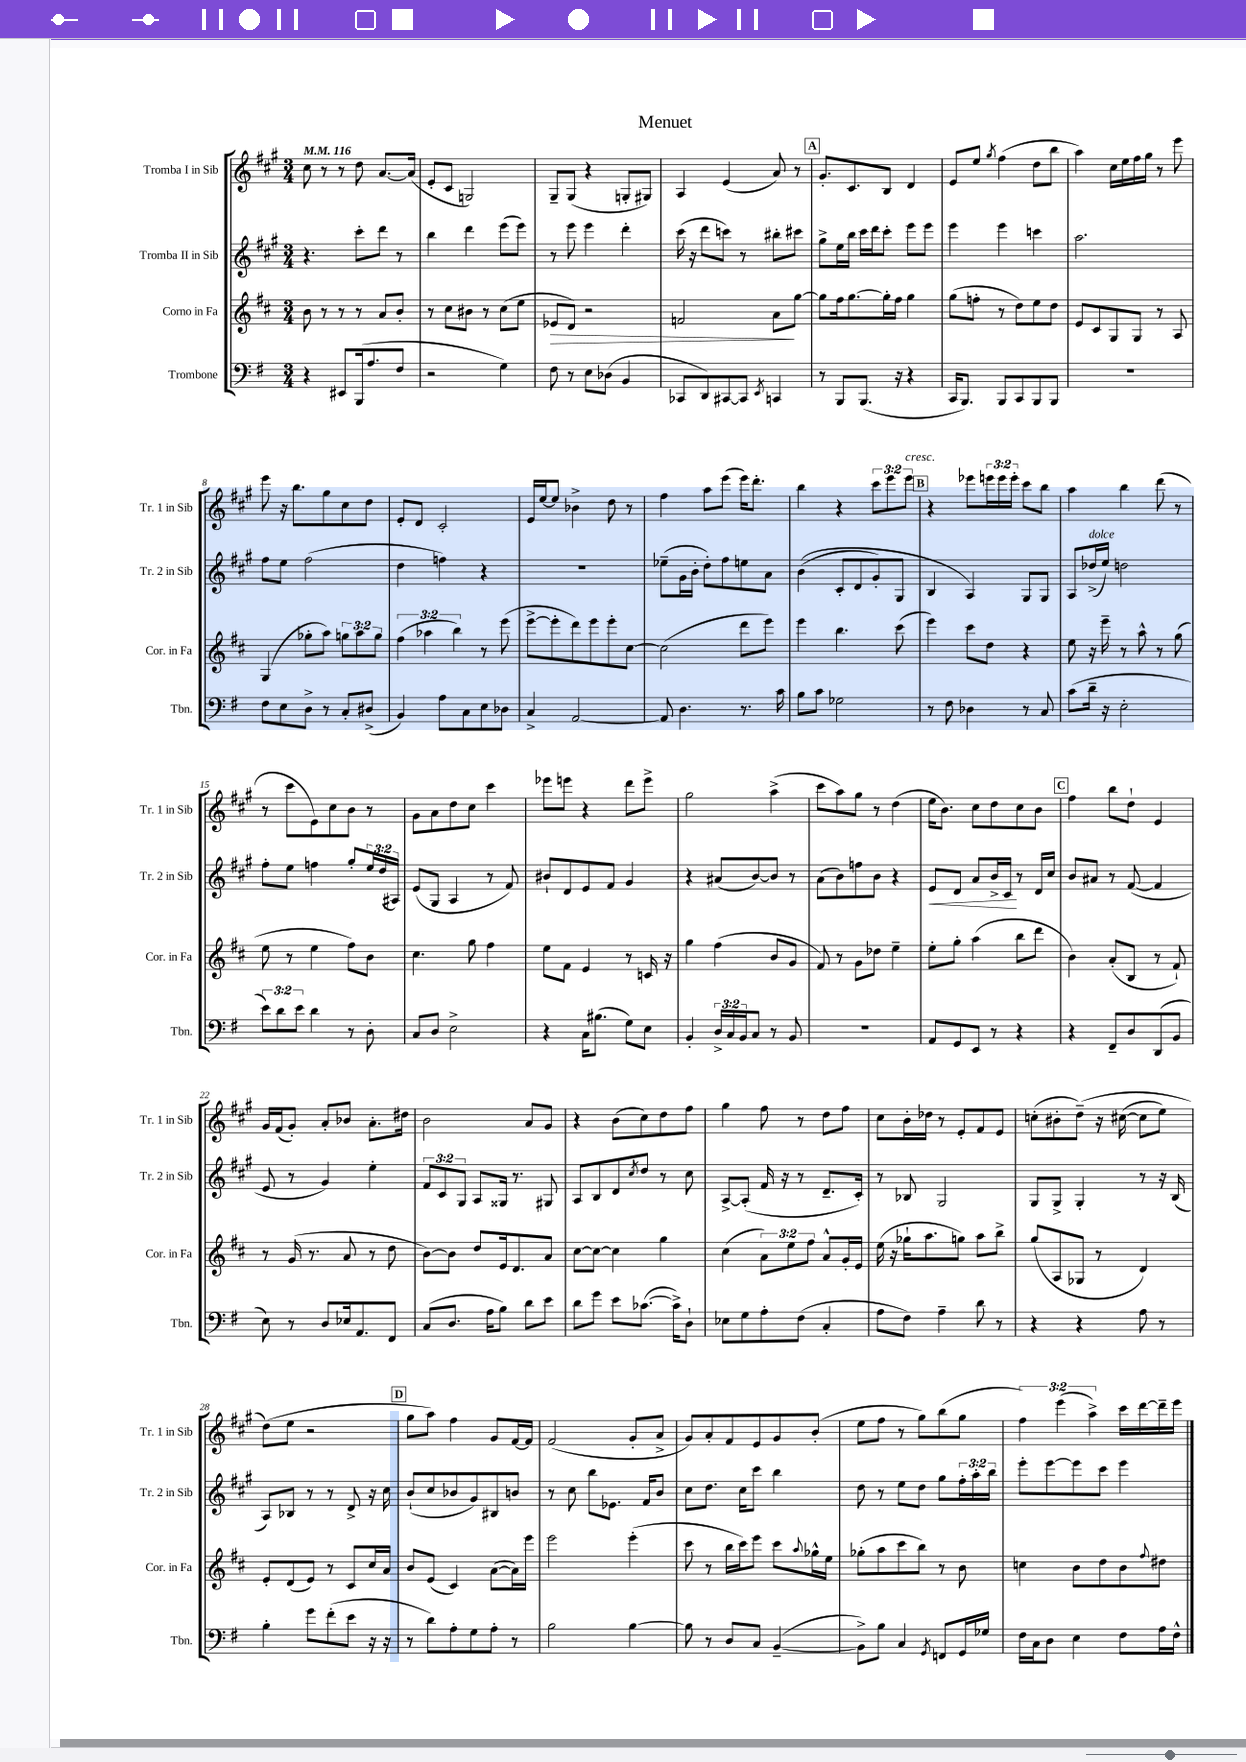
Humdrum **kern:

**kern	**kern	**kern	**kern
*staff4	*staff3	*staff2	*staff1
*clefF4	*clefG2	*clefG2	*clefG2
*k[f#]	*k[f#c#]	*k[f#c#g#]	*k[f#c#g#]
*M3/4	*M3/4	*M3/4	*M3/4
*MM116	*MM116	*MM116	*MM116
4r	8b	4.r	8cc#
.	8r	.	8r
8EE#	8r	.	8r
(16BBB	8r	8ccc#'	8dd
8.A	.	.	.
.	8a	8ddd	[8.a
8F#	8b'	8r	.
.	.	.	(16a]
=	=	=	=
2r	8r	4bb	8e'
.	8cc#	.	8c#
.	8b#	4ddd	2G)
.	8r	.	.
4G)	(8cc#	(8eee	.
.	8ee	8eee)	.
=	=	=	=
8F#	8e-	8r	8G#~
8r	8d)	8eee	(8G#
8E	2r	4eee	4r
(8D-	.	.	.
4BB	.	4ddd'	8G'
.	.	.	8G#)
=	=	=	=
8CC-	2f	(16ccc#	4A
.	.	16r	.
8DD)	.	8ddd	.
[8CC#	.	8ccc)	(4e
8CC#]	.	8r	.
8qEE	.	.	.
4CC	8a	8bb#'	8a)
.	[8gg	8ccc#	8r
=	=	=	=
8r	8gg]	8gg#^	8.g#'
8BBB	16ff#	16ee	.
.	[8.gg	16bb	8.c#
(8.BBB	.	16ccc#	.
.	.	16ddd	.
.	16gg']	8ccc#'	8B
16r	16ff#	.	.
4r	4gg	8eee	4d
.	.	8eee	.
=	=	=	=
16CC	(8gg	4eee	8e
8.BBB)	.	.	.
.	8ff'	.	8ee
.	.	.	8qgg#
8BBB	8r	4eee	(4ff#
8CC	8dd)	.	.
8BBB	8ee	4ccc	8dd
8BBB	8dd	.	8bb
=	=	=	=
2.r	8e	2.aa	4aa)
.	8c#	.	.
.	8G	.	16cc#
.	.	.	16ee
.	8G	.	16ff#
.	.	.	16gg#
.	8r	.	8r
.	8A	.	8eee
=	=	=	=
8F#	(4G	8ff#	8eee
8E	.	8ee	16r
.	.	.	8.bb
8D^	8gg-'	(2ff#	.
8r	8aa)	.	8gg#
8C'	12gg	.	8cc#
.	12aa	.	.
(8D#^	.	.	8dd
.	12gg	.	.
=	=	=	=
4BB)	(6ff#	4dd	8e'
.	.	.	8d
.	6aa-	.	.
8A	.	4ff)	2c#'
.	6bb)	.	.
8C	.	.	.
8E	8r	4r	.
8D-	(8eee	.	.
=	=	=	=
4C^	[8eee^	2.r	16e
.	.	.	[16ee
.	8eee']	.	8ee]
[2AA	8ddd)	.	4b-^
.	8eee	.	.
.	8eee'	.	8dd
.	[8cc#	.	8r
=	=	=	=
8AA]	(2cc#]	(8ee-~	4ff#
4.D	.	16g#	.
.	.	16b'	.
.	.	8dd')	8aa
.	.	8ff#	(8eee
8.r	8ddd	8ee	16eee)
.	.	.	8.ddd'
.	8eee)	8a	.
16c	.	.	.
=	=	=	=
8B	4eee	&((4b	4bb
8c	.	.	.
2G-	4.bb	8c#'	4r
.	.	8d	.
.	.	8g#')	12ccc#
.	.	.	12eee
.	(8ccc#	8G#	.
.	.	.	12eee
=	=	=	=
8r	4eee)	4B	4r
8F#	.	.	.
4D-	8ccc#	4A&)	8eee-
.	8dd	.	24eee
.	.	.	24eee
.	.	.	24eee'
8r	4r	8G#	8ccc#
8C	.	8G#	8bb
=	=	=	=
(8c	8ee	8A	4aa
16d~	16r	(16dd-^	.
16r	16eee~	16ee)	.
2E'	8r	2dd	4bb
.	8aa^^	.	.
.	8r	.	(8ddd
.	(8gg	.	8r
=	=	=	=
12e)	8ee	8ff#'	8r
12d	.	.	.
.	8r	8ee	8ccc#
12e	.	.	.
4d	4ee	4ff	8e)
.	.	.	8cc#
8r	8ff#)	8gg#'	8b
8D'	8b	24ee	8r
.	.	(24dd	.
.	.	24A#)	.
=	=	=	=
8C	4.cc#	(8e	8g#
8D	.	8G#	8a
2E^	.	4A	8dd
.	8gg	.	8cc#
.	4ff#	8r	4ccc#
.	.	8f#)	.
=	=	=	=
4r	8ee	8b#`	8eee-
.	8f#	8d	8eee
16C	4e	8e	4r
(8.B#	.	.	.
.	.	8f#	.
8G)	8r	4g#	8ddd
8E	16c	.	8eee^
.	16r	.	.
=	=	=	=
4BB'	4gg	4r	2gg#
24D^	(4ff#	(8a#	.
24C	.	.	.
24BB	.	.	.
8C	.	[8b)	.
8r	8b	8b]	(4aa^
8BB	8g	8r	.
=	=	=	=
2.r	8f#)	(8a	8ccc#
.	8r	8b)	8aa)
.	8g	8ff	8gg#
.	8dd-	8b	8r
.	4ee~	4r	(4dd
=	=	=	=
8AA	8ee'	8e	16ee
.	.	.	8.b)
8GG	8gg'	8d	.
8EE	(4aa	8a	8cc#
8r	.	16b^	8dd
.	.	16c#	.
4r	8bb	8r	8cc#
.	8ddd	16d	8b
.	.	16cc#	.
=	=	=	=
4r	4b)	8b	4ff#
.	.	8a#	.
8FF#~	(8a'	8r	8bb
8D	8B	([8f#	8dd`
(8DD	8r	4f#]	4e
8BB	8f#`)	.	.
=	=	=	=
8E)	8r	8e	16g#
.	.	.	(16f#
8r	(16g	8r	8g#')
.	8.r	.	.
8D	.	4g#)	8a'
16E-	8a	.	8b-
8.AA	.	.	.
.	8r	4ee'	8.a'
8FF#	8dd	.	.
.	.	.	16dd#
=	=	=	=
(8C	[8b)	12f#	2b
.	.	12c#	.
8.D	8b]	.	.
.	.	12G#	.
.	8dd	8A	.
16A	.	.	.
8B)	16e	16G##	.
.	8.d	8.r	.
8d	.	.	8a
8e	8a	8G#	8g#
=	=	=	=
8d	[8cc#	8A	4r
8g	8cc#_	8B	.
8e	4cc#]	8d	(8b
.	.	8qcc#	.
([8.c-	.	8dd	8cc#)
.	4gg	8r	8dd
16c-^])	.	.	.
8D`	.	8cc#	8ff#
=	=	=	=
8E-	(4cc#	[8A^	4gg#
8G	.	(8A']	.
8A'	12a)	16f#	8ff#
.	.	16r	.
.	12ee	.	.
(8F#	.	8r	8r
.	12ff#	.	.
4C'	8a^^	8.d~	8dd
.	16g'	.	8ff#
.	16e	16c#')	.
=	=	=	=
8A	(16ee	8r	8cc#
.	16r	.	.
8F#)	16gg-`	8B-	16b'
.	8.aa	.	16dd-
4A~	.	2G#	8r
.	8gg)	.	8e'
8d	8aa	.	8f#
8r	8bb^	.	8e
=	=	=	=
4r	(8gg	8G#	(8cc'
.	8A	8G#^	8b#'
4r	8G-	4G#'	&(8dd~)
.	8r	.	16r
.	.	.	([16cc#
8A	4d)	8r	8cc#]
8r	.	16r	8ee)
.	.	(16B	.
=	=	=	=
4B'	8e'	8A)	(8dd&)
.	(8d	8B-	8ee
8g	8e)	8r	2r
(8f#'	8r	8r	.
8e	8c#	8d^	.
16r	16cc#	16r	.
16r	16a	16cc#	.
=	=	=	=
8r	8b	(8b`	8gg#
8d)	(8e	8cc#	8aa)
8A'	4c#)	8b-	4ff#
8G	.	8g#)	.
8A'	([8a	8B#	8g#
8r	16a])	8b	[16f#
.	16eee	.	16f#]
=	=	=	=
2B	2eee	8r	(2f#
.	.	8cc#	.
.	.	8bb	.
.	.	8.e-	.
[4B	(4eee'	.	8g#'
.	.	16f#	.
.	.	8b	8a^
=	=	=	=
8B]	8ccc#	8cc#	8g#)
8r	8r	8.dd	8a'
8D	16bb	.	8f#
.	16ccc#)	16cc#	.
8C	8eee	8ccc#	8e
([4BB~	8ccc#	4bb	8g#
.	8qqaa	.	.
.	16gg-^^	.	(8b'
.	16ee	.	.
=	=	=	=
8BB^])	(8gg-'	8dd	8ee
8B	8aa	8r	8ff#
4C	8ccc#	8ee	8r
.	8bb)	8dd	8gg#)
8qGG	.	.	.
8FF	8r	8gg#	(8bb
16GG	8b	24ff#'	8gg#
.	.	24aa'	.
16G-	.	.	.
.	.	24bb	.
=	=	=	=
16F#	4cc	8eee'	6ff#)
16C	.	.	.
8D	.	[8eee	.
.	.	.	(6eee
4E	8b	8eee]	.
.	.	.	6aa^)
.	8dd	8ccc#	.
8F#	8b	4eee	16ccc#
.	.	.	[16ddd
.	8qqff#	.	.
16A	8dd#	.	16ddd~]
16F#^^	.	.	16eee
==	==	==	==
*-	*-	*-	*-
